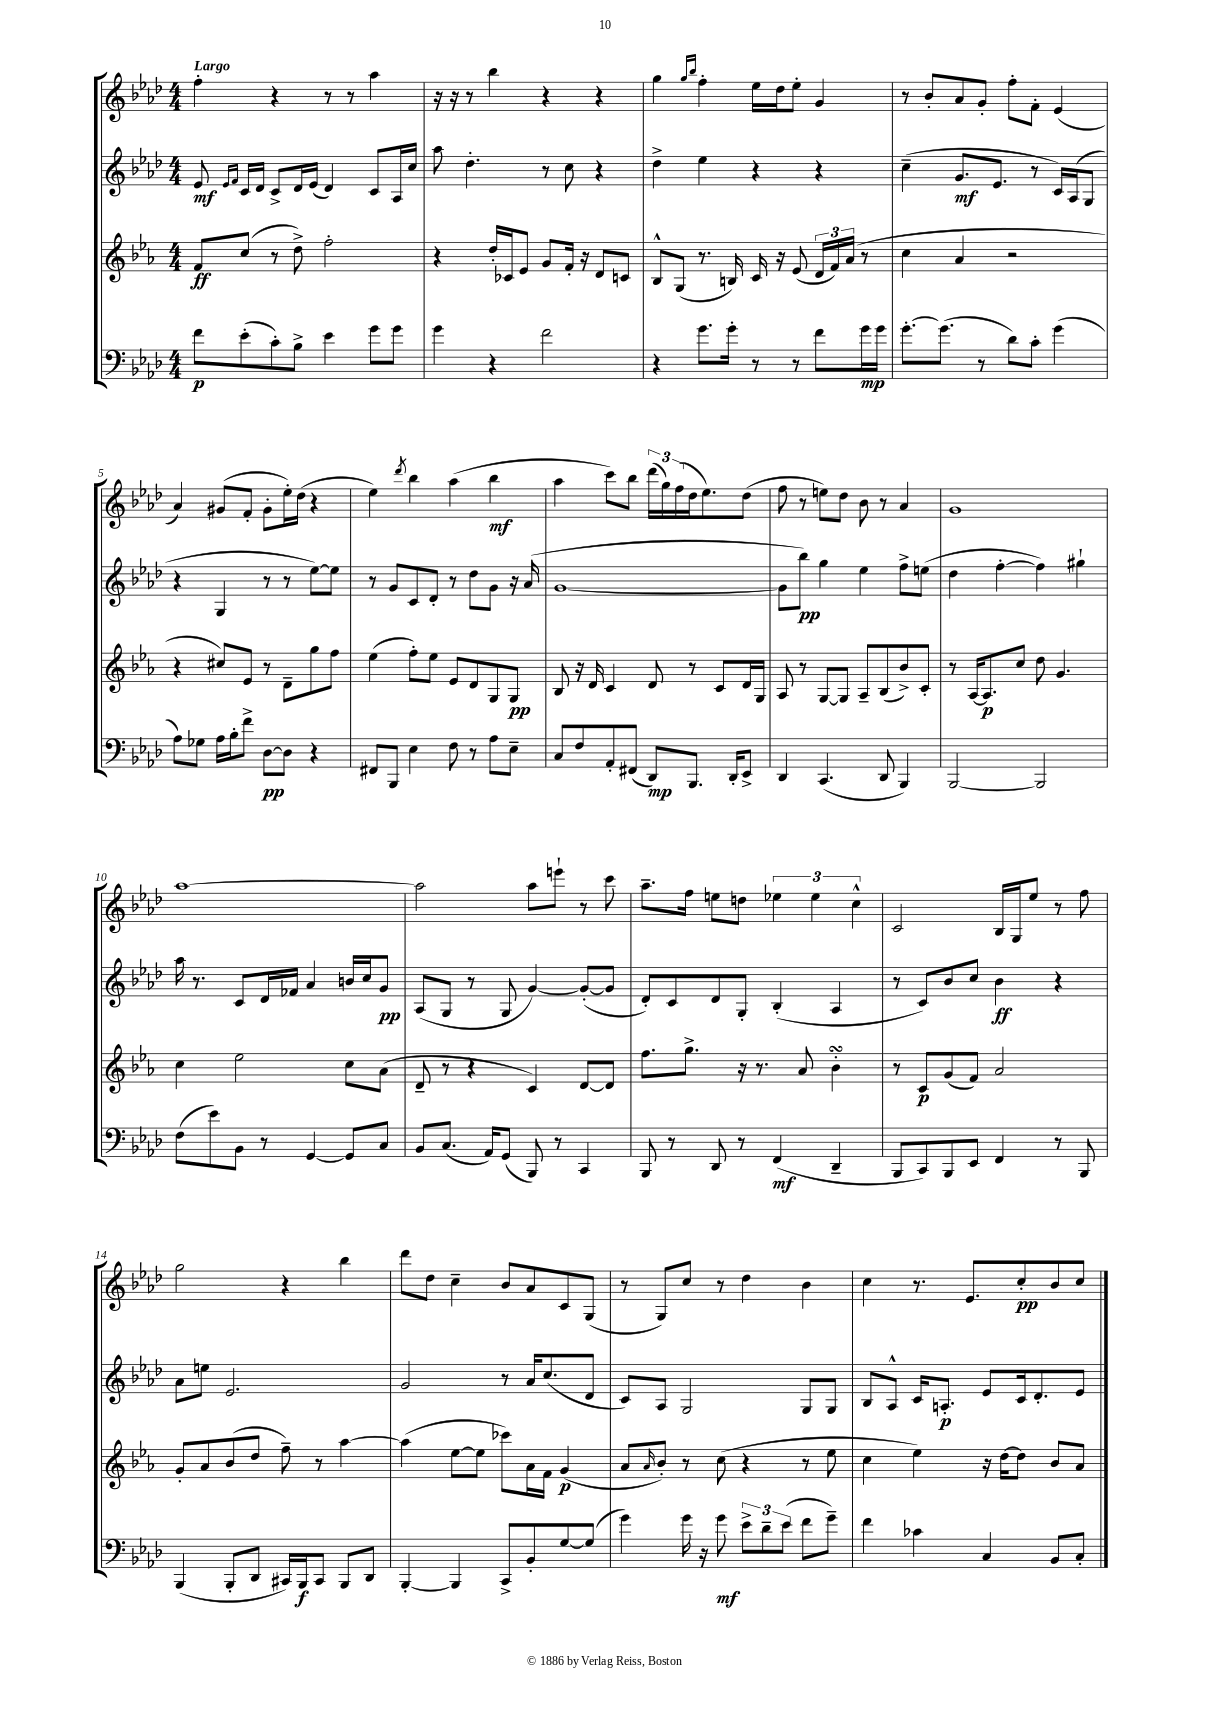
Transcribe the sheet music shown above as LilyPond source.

<<
\new StaffGroup <<
\new Staff = "s0" {
    \clef treble \key aes \major \numericTimeSignature \time 4/4 \tempo "Largo"
    f''4-. r4 r8 r8 aes''4 |
    r16 r16 r8 bes''4 r4 r4 |
    g''4 \grace { g''16 bes''16 } f''4-. ees''16 des''16 ees''8-. g'4 |
    r8 bes'8-. aes'8 g'8-. f''8-. f'8-. ees'4( |
    aes'4) gis'8( f'8-. gis'8-. ees''16-.) des''16( r4 |
    ees''4) \acciaccatura { des'''8 } bes''4 aes''4( bes''4\mf |
    aes''4 c'''8) bes''8 \tuplet 3/2 { des'''16( g''16) f''16( } des''16 ees''8.) des''8( |
    f''8 r8 e''8) des''8 bes'8 r8 aes'4 |
    g'1 |
    aes''1~ |
    aes''2 aes''8 e'''8-! r8 c'''8 |
    aes''8.-- f''16 e''8 d''8 \tuplet 3/2 { ees''4 ees''4 c''4-^ } |
    c'2 bes16 g16 ees''8 r8 f''8 |
    g''2 r4 bes''4 |
    des'''8 des''8 c''4-- bes'8 aes'8 c'8 g8( |
    r8 g8) c''8 r8 des''4 bes'4 |
    c''4 r8. ees'8. c''8-.\pp bes'8 c''8 \bar "|." |
}
\new Staff = "s1" {
    \clef treble \key aes \major \numericTimeSignature \time 4/4
    ees'8\mf \grace { ees'16 f'16 } c'16 des'16 c'8-> des'16 ees'16( des'4) c'8 aes16 c''16 |
    aes''8 des''4.-. r8 c''8 r4 |
    des''4-> ees''4 r4 r4 |
    c''4--( g'8.\mf ees'8. r8 c'16) aes16( g8 |
    r4 g4 r8 r8 ees''8~) ees''8 |
    r8 g'8 c'8 des'8-. r8 des''8 g'8 r16 aes'16( |
    g'1~ |
    g'8 bes''8\pp) g''4 ees''4 f''8-> e''8( |
    des''4 f''4~-. f''4) gis''4-! |
    aes''16 r8. c'8 des'16 fes'16 aes'4 b'16 c''16 g'8\pp |
    aes8( g8 r8 g8 g'4~) g'8~-.( g'8 |
    des'8-.) c'8 des'8 g8-. bes4-.( aes4 |
    r8 c'8) bes'8 c''8 bes'4\ff r4 |
    aes'8 e''8 ees'2. |
    g'2 r8 aes'16 c''8.( des'8 |
    c'8) aes8 g2 g8 g8 |
    bes8 aes8-^ c'16 a8.-.\p ees'8 c'16 des'8.-. ees'8 \bar "|." |
}
\new Staff = "s2" {
    \clef treble \key ees \major \numericTimeSignature \time 4/4
    f'8\ff c''8( r8 d''8->) f''2-. |
    r4 d''16-. ces'16 ees'8 g'8 f'16-. r16 d'8 c'8 |
    bes8-^ g8( r8. b16) c'16 r16 ees'8( \tuplet 3/2 { d'16 f'16) aes'16( } r8 |
    c''4 aes'4 r2 |
    r4 cis''8) ees'8 r8 d'8-- g''8 f''8 |
    ees''4( f''8-.) ees''8 ees'8 d'8 g8 g8\pp |
    bes8 r16 d'16 c'4 d'8 r8 c'8 d'16 g16 |
    aes8 r8 g8~ g8 aes8-- bes8( bes'8->) c'8-. |
    r8 aes16~ aes8.\p c''8 d''8 g'4. |
    c''4 ees''2 c''8 aes'8( |
    d'8-- r8 r4 c'4) d'8~ d'8 |
    f''8. g''8.-> r16 r8. aes'8 bes'4-.\turn |
    r8 c'8\p g'8( f'8) aes'2 |
    g'8-. aes'8 bes'8( d''8 f''8--) r8 aes''4~ |
    aes''4( ees''8~ ees''8 ces'''8) aes'16 f'16 g'4\p( |
    aes'8 \grace { aes'16 } bes'8-.) r8 c''8( r4 r8 ees''8 |
    c''4 ees''4) r16 d''16~ d''8 bes'8 aes'8 \bar "|." |
}
\new Staff = "s3" {
    \clef bass \key aes \major \numericTimeSignature \time 4/4
    f'8\p ees'8-.( c'8-.) bes8-> ees'4 g'8 g'8 |
    g'4 r4 f'2 |
    r4 g'8. g'16-. r8 r8 f'8 g'16\mp g'16 |
    g'8.~-. g'8.( r8 des'8) c'8-. g'4( |
    aes8) ges8 aes16 bes16-. f'8-> des8~\pp des8 r4 |
    fis,8 bes,,8 ees4 f8 r8 aes8 ees8-- |
    c8 f8 aes,8-. fis,8( des,8\mp) bes,,8. des,16-. ees,8-> |
    des,4 c,4.( des,8 bes,,4) |
    bes,,2~ bes,,2 |
    f8( ees'8) bes,8 r8 g,4~ g,8 c8 |
    bes,8 c8.( aes,16) g,8( bes,,8) r8 c,4 |
    bes,,8 r8 des,8 r8 f,4\mf( des,4-- |
    bes,,8 c,8) bes,,8 ees,8 f,4 r8 bes,,8 |
    bes,,4( bes,,8-. des,8 cis,16) bes,,16\f cis,8 bes,,8 des,8 |
    bes,,4~-. bes,,4 c,8-> bes,8-. g8~ g8( |
    g'4) g'16 r16 g'8\mf \tuplet 3/2 { ees'8-> des'8-- ees'8( } f'8 g'8--) |
    f'4 ces'4 c4 bes,8 c8-. \bar "|." |
}
>>
>>
